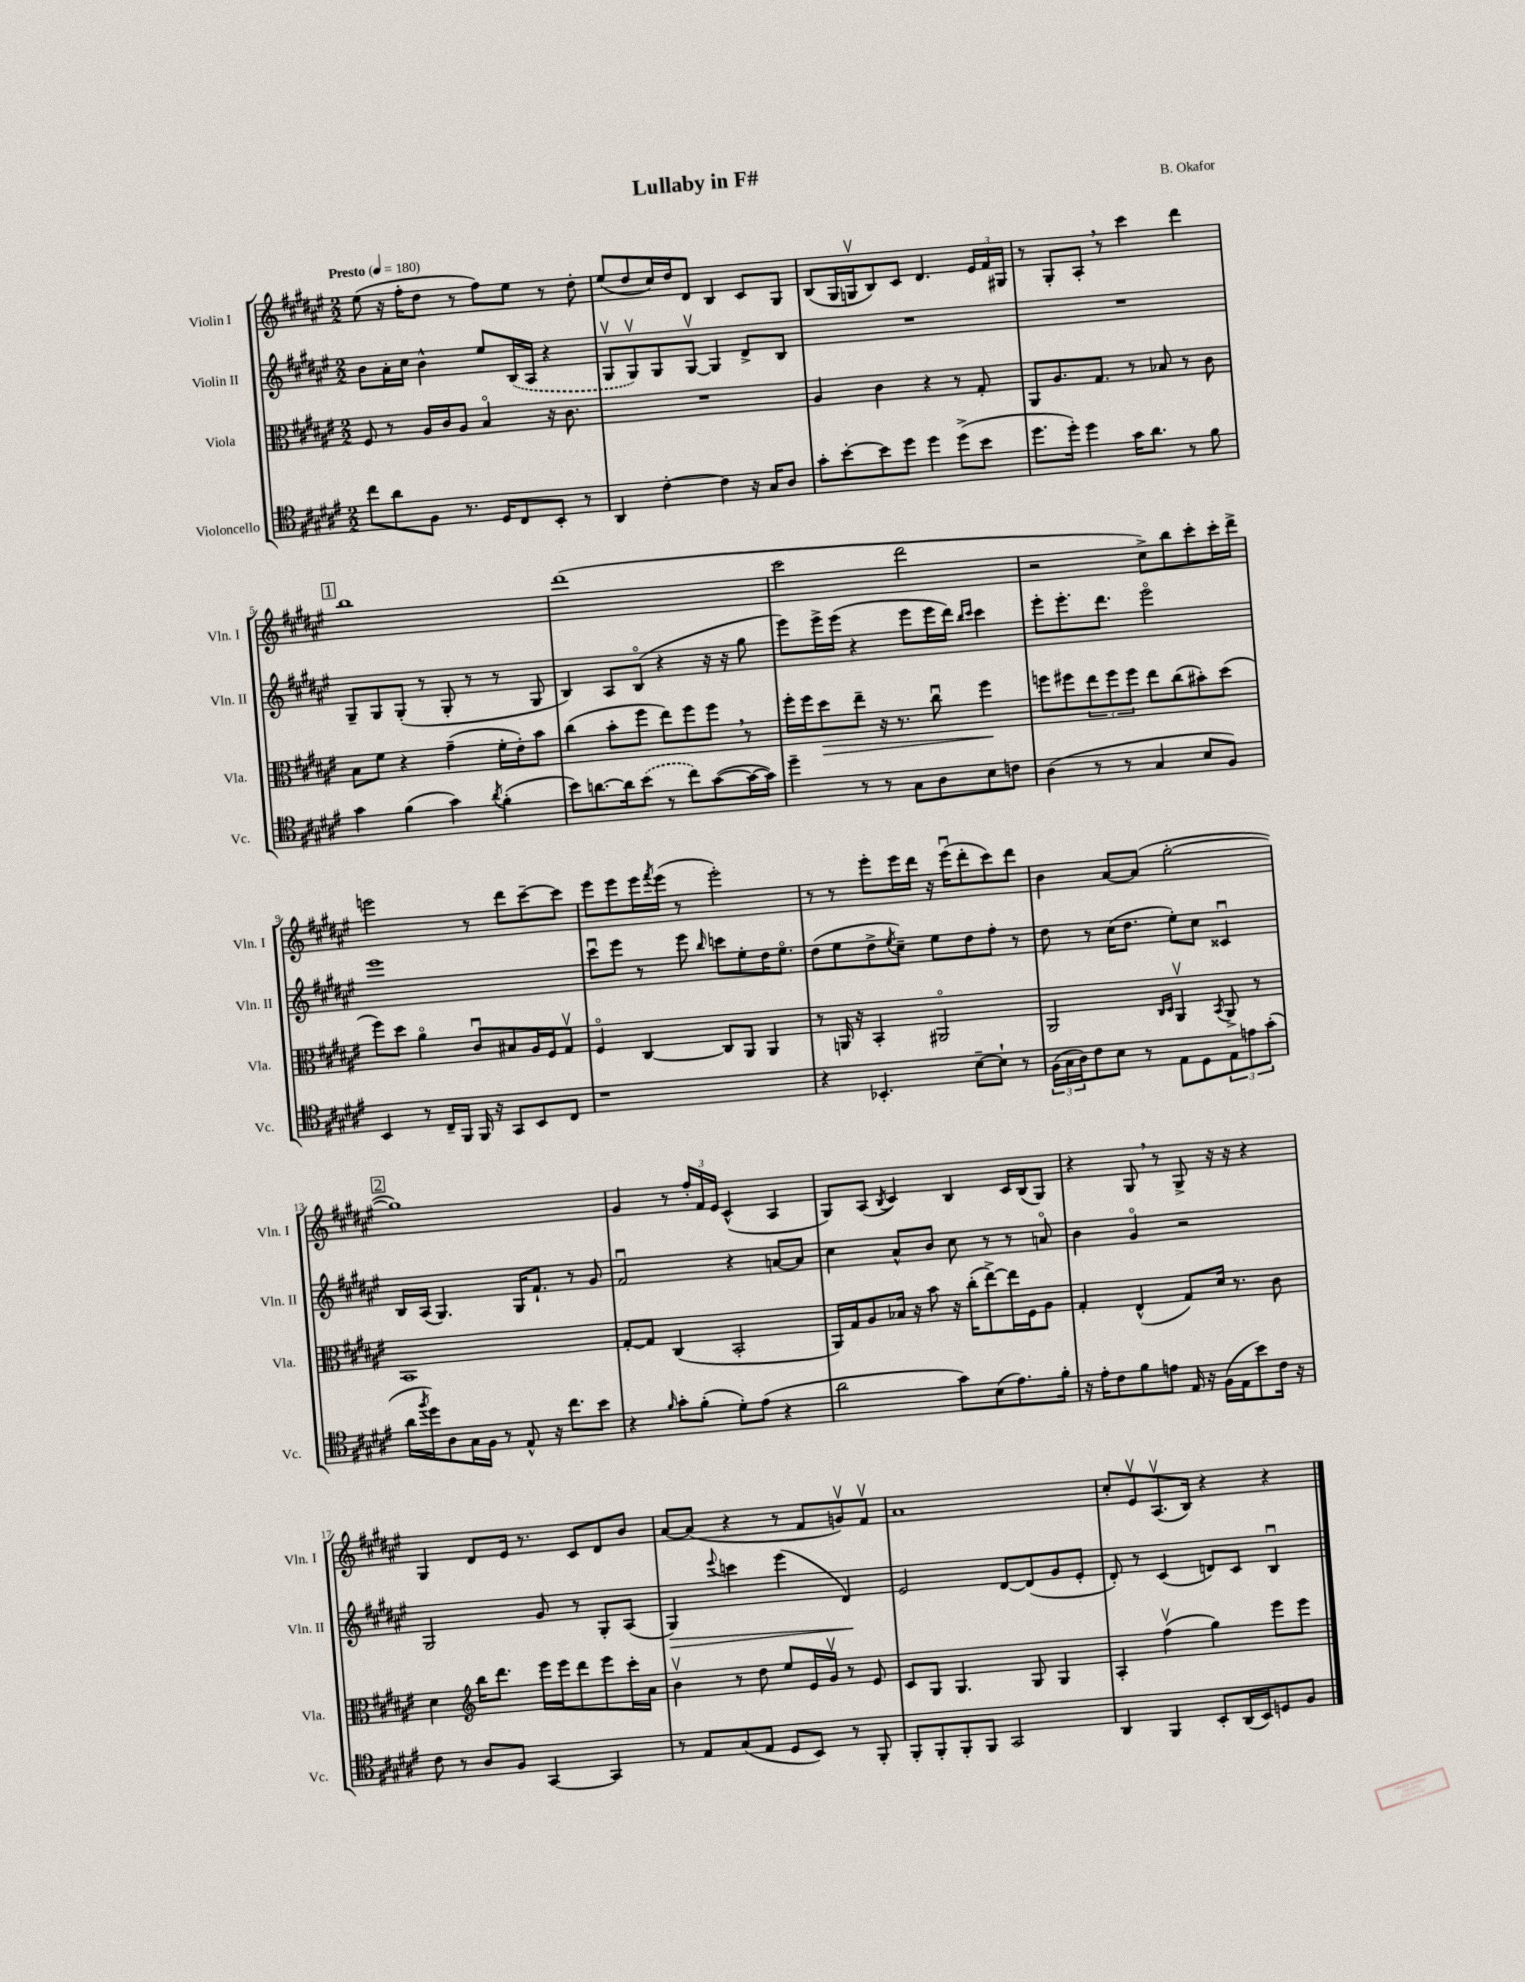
\header { title = "Lullaby in F#" composer = "B. Okafor" }
<<
\new StaffGroup <<
\new Staff = "s0" \with { instrumentName = "Violin I" shortInstrumentName = "Vln. I" } {
    \clef treble \key fis \major \numericTimeSignature \time 2/2 \tempo "Presto" 4 = 180
    eis''8( r16 fis''16-. dis''8 r8 fis''8) eis''8 r8 dis''8-. |
    eis''8( dis''8 cis''16) dis''16 dis'8 b4 cis'8 gis8 |
    b8( gis16 g16\upbow b8) cis'8 dis'4. \tuplet 3/2 { eis'16 fis'16 gis16 } |
    r8 gis8-. ais8-. \breathe r8 cis'''4 dis'''4 |
    \mark \markup { \box "1" } b''1 |
    dis'''1( |
    cis'''2 dis'''2 |
    r2 cis''8->) b''8 cis'''8-. cis'''16-. dis'''16-> |
    e'''2 r8 dis'''8 cis'''8~-- cis'''8 |
    eis'''8 eis'''8 eis'''16 \acciaccatura { fis'''8 } eis'''16( r8 eis'''2-.) |
    r8 r8 eis'''8-. eis'''16 dis'''16 r16 eis'''16\downbow( dis'''8-. cis'''8) dis'''8 |
    b'4 ais'8~ ais'8( gis''2~-. |
    \mark \markup { \box "2" } gis''1) |
    gis'4 r8 \tuplet 3/2 { fis''16-. fis'16 eis'16 } cis'4-^( ais4 |
    gis8) ais8( \acciaccatura { b8 } cis'4) b4 cis'16 b16( gis8) |
    r4 gis8 \breathe r8 gis8-> r16 r16 r4 |
    gis4 dis'8 eis'16 r8. cis'8 dis'8 b'8 |
    ais'8~ ais'8( r4 r8 fis'8 g'8\upbow) fis'8\upbow |
    ais'1 |
    cis''8-. eis'8\upbow ais8.\upbow( b16) r4 r4 \bar "|." |
}
\new Staff = "s1" \with { instrumentName = "Violin II" shortInstrumentName = "Vln. II" } {
    \clef treble \key fis \major \numericTimeSignature \time 2/2
    b'8 ais'16-. cis''16 b'4-^ eis''8 \once \slurDashed b16( ais16 r4 |
    gis8\upbow gis8\upbow) gis8 gis8~\upbow gis4 dis'8-> b8 |
    R1 |
    R1 |
    \mark \markup { \box "1" } gis8-- gis8 gis8-.( r8 gis8-. r8 r8 gis8 |
    b4) ais8 b8\flageolet( r4 r16 r16 gis''8 |
    eis'''8) eis'''16-> eis'''16( r4 eis'''8 eis'''16 dis'''16) \grace { b''16 cis'''16 } cis'''4 |
    eis'''8-. eis'''8.-. dis'''8. eis'''2\flageolet |
    eis'''1 |
    cis'''8\downbow eis'''8 r8 eis'''8 \grace { b''16 } c'''8 eis''8-. dis''16 eis''8.\flageolet |
    dis''8( eis''8 dis''8-> \acciaccatura { eis''8 } cis''8--) eis''8 dis''8 fis''8-. r8 |
    dis''8 r8 cis''16( dis''8. eis''8-.) cis''8 cisis'4\downbow |
    \mark \markup { \box "2" } b16 ais16( gis4.) gis16 fis'8.-! r8 gis'8 |
    fis'2\downbow r4 a'8~ a'8 |
    cis''4 ais'8-^ b'8 cis''8 r8 r8 a'8\flageolet |
    b'4 gis'4\flageolet r2 |
    gis2 gis'8 r8 gis8-. ais8( |
    gis4\>) \appoggiatura { eis'''8 } c'''4 eis'''4( dis'4\!) |
    eis'2 dis'8~ dis'8( gis'8 eis'8-. |
    dis'8-.) r8 cis'4( d'8) cis'8 b4\downbow \bar "|." |
}
\new Staff = "s2" \with { instrumentName = "Viola" shortInstrumentName = "Vla." } {
    \clef alto \key fis \major \numericTimeSignature \time 2/2
    fis8 r8 ais16 cis'16 ais8 b4\flageolet r16 cis'8. |
    R1 |
    ais4 cis'4 r4 r8 gis8-. |
    ais,8 ais8. gis8. r8 bes8 r8 cis'8 |
    \mark \markup { \box "1" } b8 fis'8 r4 gis'4--( fis'16-. eis'16-.) b'8 |
    cis''4( b'8-. fis''8 eis''8) fis''8 fis''8 \breathe r8 |
    fis''16-. fis''16 dis''8\> eis''8-- r16 r8. cis''8\downbow fis''4\! |
    f''8 fis''8 \tuplet 3/2 { eis''8 fis''8 fis''8 } eis''8 cis''8( bis'8-.) dis''8( |
    fis''8) dis''8 ais'4\flageolet cis'8\downbow bis8 ais16 fis16 gis8\upbow |
    fis4\flageolet cis4~ cis8 ais,8 ais,4 |
    r8 a,16 r16 b,4-. ais,2\flageolet |
    ais,2 \grace { cis16 dis16 } ais,4\upbow \acciaccatura { b,8 } ais,8-> r8 |
    \mark \markup { \box "2" } b,1 |
    gis8~-. gis8 cis4( b,2-. |
    ais,16) gis16 ais8 bes16 r16 b'8 r16 cis''16-.( eis''8~->) eis''16 fis16 ais8 |
    gis4-. eis4-^( gis8) dis'16 r8. cis'8 |
    dis'4 \clef treble b''16 dis'''8. eis'''16 eis'''16 dis'''8 eis'''8 cis'''16-. ais'16 |
    b'4\upbow r8 dis''8 eis''8 eis'16 gis'16\upbow r8 eis'8 |
    cis'8 gis8 gis4. gis8 gis4 |
    ais4-. fis''4\upbow( gis''4) eis'''8 eis'''8 \bar "|." |
}
\new Staff = "s3" \with { instrumentName = "Violoncello" shortInstrumentName = "Vc." } {
    \clef tenor \key fis \major \numericTimeSignature \time 2/2
    cis''8 ais'8 fis8 r8. dis16 cis8 b,8-. r8 |
    ais,4 cis'4~-. cis'4 r16 gis16 ais8 |
    gis'8-. b'8~-. b'8 dis''8 dis''4 dis''8->( b'8 |
    dis''8. dis''16-.) dis''4 gis'16 ais'8. r8 fis'8 |
    \mark \markup { \box "1" } gis'4 fis'4( gis'4) \acciaccatura { ais'8 } fis'4-.( |
    b'8) a'8.~ a'16 \once \slurDashed b'8( r8 cis''8) gis'8~( gis'16~ gis'16) |
    dis''4-- r8 r8 gis8 ais8 b8 c'8 |
    ais4( r8 r8 gis4 b8 fis8) |
    b,4 r8 cis16-- fis,16 fis,16 r16 gis,8 b,8 cis8 |
    r1 |
    r4 bes,4.-. b8~-- b8-! r8 |
    \tuplet 3/2 { fis16( gis16 ais16) } cis'8 b8 r8 eis8 dis8 \tuplet 3/2 { eis8 e'8 gis'8-.( } |
    \mark \markup { \box "2" } ais'16 \acciaccatura { fis''8 } dis''16) ais8 gis16 fis16 r8 eis8-^ r16 cis''8. b'8 |
    r4 \grace { fis'16 } gis'8-. fis'8-.( dis'8-.) eis'8( r4 |
    ais'2 gis'8) b8( eis'8.) fis'16-. |
    r16 eis'16-. cis'8 fis'8 e'8 eis16 r16 fis16( eis16 b'8) cis'16 r16 |
    cis'8 r8 ais8 fis8 gis,4~ gis,4 |
    r8 eis8 gis8( eis8 dis8 b,8) r8 fis,8-. |
    fis,8-. fis,8-. fis,8-. fis,8 gis,2 |
    ais,4 fis,4 b,8-. ais,16( b,16) d8 fis8 \bar "|." |
}
>>
>>
